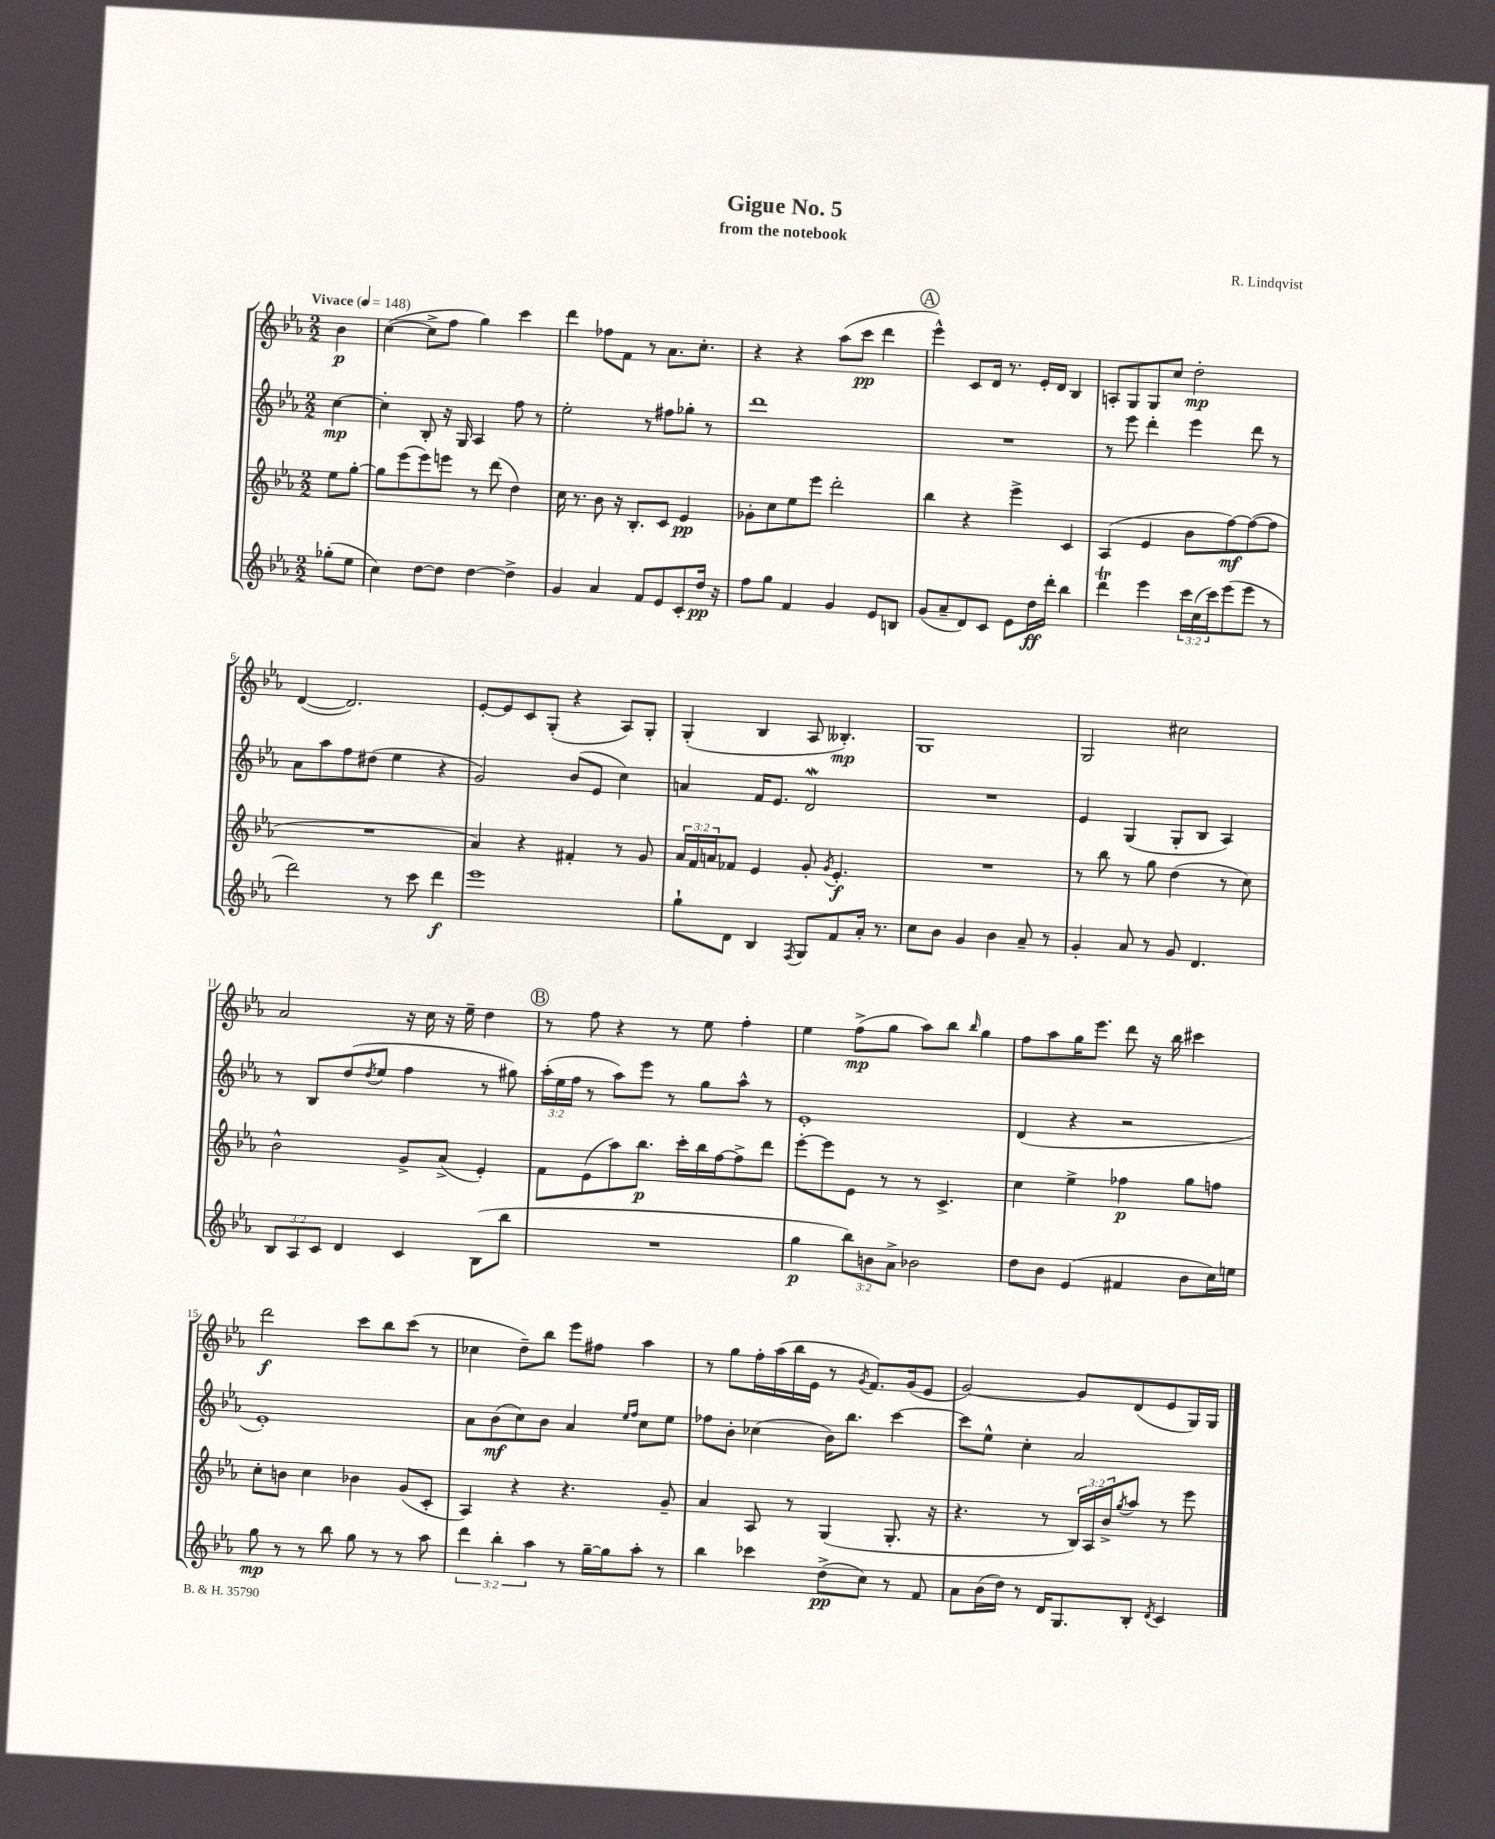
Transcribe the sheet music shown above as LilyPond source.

\header { title = "Gigue No. 5" composer = "R. Lindqvist" subtitle = "from the notebook" }
<<
\new StaffGroup <<
\new Staff = "s0" {
    \clef treble \key ees \major \numericTimeSignature \time 2/2 \partial 4 \tempo "Vivace" 4 = 148
    bes'4\p |
    c''4~( c''8-> f''8 g''4) c'''4 |
    d'''4 fes''8 f'8 r8 aes'8. c''8.-. |
    r4 r4 aes''8( c'''8\pp d'''4 |
    \mark \markup { \circle "A" } ees'''4-^) c'8 d'16 r8. ees'16-. d'16 bes4 |
    a8-. g8 g8 c''8 d''2-.\mp |
    d'4~( d'2.) |
    ees'8~-. ees'8 c'8 g8-.( r4 aes8) g8-. |
    g4-.( bes4 aes8 beses4.-.\mp) |
    g1 |
    g2 cis''2 |
    aes'2 r16 c''16 r16 ees''16-- d''4 |
    \mark \markup { \circle "B" } r8 f''8 r4 r8 ees''8 f''4-. |
    ees''4 f''8->\mp( g''8 aes''8) bes''8 \grace { bes''16 } g''4 |
    f''8 aes''8 g''16 ees'''8. d'''8 r16 bes''16 cis'''4 |
    d'''2\f c'''8 bes''8 c'''8( r8 |
    ces''4 d''8--) bes''8 ees'''8 fis''8 aes''4 |
    r8 g''8 f''16-. aes''16( bes''16 ees'16 r8 \acciaccatura { g'8 } f'8.) g'16( ees'8 |
    g'2~) g'8 d'8( ees'8 g16) g16 \bar "|." |
}
\new Staff = "s1" {
    \clef treble \key ees \major \numericTimeSignature \time 2/2 \override Staff.TupletNumber.text = #tuplet-number::calc-fraction-text \partial 4
    c''4~\mp |
    c''4-. bes8-. r16 g16 aes4 f''8 r8 |
    ees''2-. r8 fis''8 ges''8-. r8 |
    d'''1 |
    \mark \markup { \circle "A" } R1 |
    r8 ees'''8 d'''4-. ees'''4 d'''8 r8 |
    aes'8 aes''8 f''8 dis''8( ees''4 r4 |
    g'2) bes'8( ees'8 c''4) |
    a'4 f'16 ees'8. d'2\mordent |
    R1 |
    ees'4 g4( g8-. bes8 aes4) |
    r8 bes8 d''8( \acciaccatura { d''8 } ees''8 f''4 r8 gis''8) |
    \mark \markup { \circle "B" } \tuplet 3/2 { aes''16-.( ees''16 f''16 } r8 aes''8) ees'''8 r8 g''8 aes''8-^ r8 |
    ees'1-. |
    d'4( r4 r2 |
    ees'1-.) |
    aes'8 bes'8\mf( c''8) bes'8 aes'4 \grace { ees''16 f''16 } c''8 ees''8 |
    fes''8 bes'8-. ces''4( bes'16) bes''8. c'''4~ |
    c'''8 ees''8-^ c''4-. aes'2 \bar "|." |
}
\new Staff = "s2" {
    \clef treble \key ees \major \numericTimeSignature \time 2/2 \override Staff.TupletNumber.text = #tuplet-number::calc-fraction-text \partial 4
    ees''8 g''8~-. |
    g''8 ees'''8( ees'''8) e'''8 r8 d'''8( d''4) |
    c''16 r8. bes'8 r16 bes8.-. c'8 ees'4\pp |
    ges'8-. c''8 ees''8 ees'''8 d'''2-. |
    \mark \markup { \circle "A" } bes''4 r4 ees'''4-> c'4 |
    aes4( ees'4 bes'8 f''8~\mf) f''8~( f''8 |
    R1 |
    aes'4) r4 fis'4-. r8 g'8 |
    \tuplet 3/2 { aes'16 f'16 a'16 } fes'8 ees'4 g'8-. \acciaccatura { g'8 } ees'4.-.\f |
    R1 |
    r8 bes''8 r8 g''8 d''4( r8 c''8) |
    bes'2-^ g'8-> aes'8->( ees'4-.) |
    \mark \markup { \circle "B" } f'8 ees'8( aes''8) bes''8.\p c'''16-. bes''16 f''16~ f''8-> d'''8 |
    ees'''8~-. ees'''8 ees'8 r8 r8 c'4.-> |
    c''4 ees''4-> fes''4\p g''8 f''8 |
    c''8-. b'8 c''4 bes'4 g'8( c'8-. |
    aes4) r4 r4. g'8-- |
    aes'4 aes8 r8 g4( g8.-. r16 |
    r4. r8 \tuplet 3/2 { bes16) aes16 bes'16-> } \acciaccatura { g''8 } aes''8 r8 ees'''8 \bar "|." |
}
\new Staff = "s3" {
    \clef treble \key ees \major \numericTimeSignature \time 2/2 \override Staff.TupletNumber.text = #tuplet-number::calc-fraction-text \partial 4
    ges''8-.( ees''8 |
    c''4) d''8~ d''8 d''4~ d''4-> |
    g'4 aes'4 f'8 ees'8 c'8-. d''16\pp r16 |
    f''8 g''8 f'4 g'4 ees'8 b8 |
    \mark \markup { \circle "A" } g'8( aes'8-- d'8) c'8 ees'8 d''16\ff d'''16-. bes''4 |
    d'''4\trill ees'''4 \tuplet 3/2 { c'''16 c''16( c'''16) } ees'''8( ees'''8 r8 |
    d'''2) r8 c'''8 d'''4\f |
    ees'''1 |
    g''8-! d'8 bes4 \acciaccatura { f8 } g8 f'8 aes'16-. r8. |
    c''8 bes'8 g'4 bes'4 aes'8-- r8 |
    g'4-. aes'8 r8 g'8 d'4. |
    \tuplet 3/2 { bes8 aes8 c'8 } d'4 c'4 bes8( bes''8 |
    \mark \markup { \circle "B" } R1 |
    g''4\p \tuplet 3/2 { bes''8) b'8 aes'8-> } bes'2 |
    d''8 bes'8 ees'4( fis'4 bes'8 c''16) e''16 |
    g''8\mp r8 r8 bes''8 g''8 r8 r8 aes''8 |
    \tuplet 3/2 { d'''4 bes''4-. aes''4 } r8 g''16~-- g''16 aes''8-. r8 |
    bes''4 ces'''4 d''8->\pp( c''8) r8 f'8 |
    aes'8 bes'16( d''16) r8 d'16 g8. bes8-. \acciaccatura { d'8 } c'4 \bar "|." |
}
>>
>>
